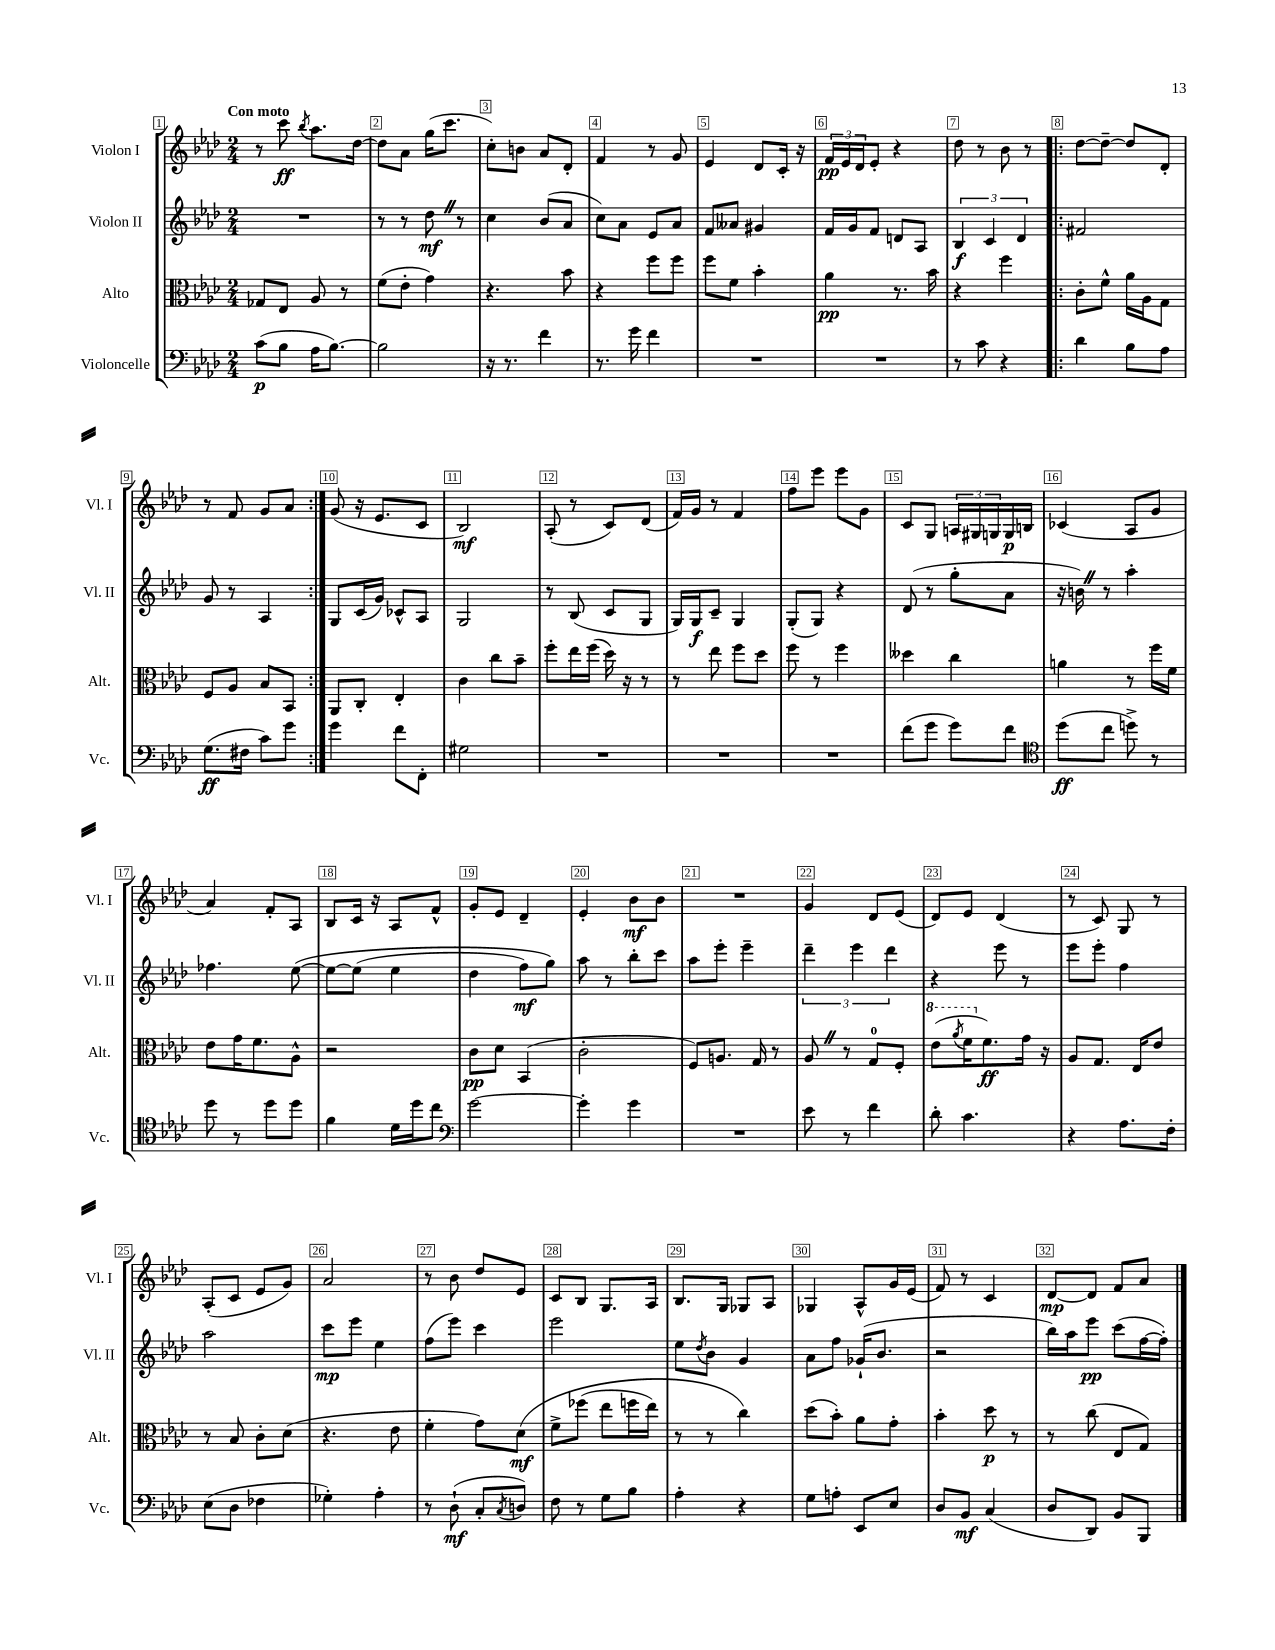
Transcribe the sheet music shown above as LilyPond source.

<<
\new StaffGroup <<
\new Staff = "s0" \with { instrumentName = "Violon I" shortInstrumentName = "Vl. I" } {
    \clef treble \key aes \major \numericTimeSignature \time 2/4 \tempo "Con moto"
    r8 c'''8\ff \acciaccatura { bes''8 } aes''8. des''16~ |
    des''8 aes'8 g''16( c'''8. |
    c''8-.) b'8 aes'8 des'8-. |
    f'4 r8 g'8 |
    ees'4 des'8 c'16-. r16 |
    \tuplet 3/2 { f'16\pp ees'16 des'16 } ees'8-. r4 |
    des''8 r8 bes'8 r8 |
    \repeat volta 2 { des''8~ des''8~-- des''8 des'8-. |
    r8 f'8 g'8 aes'8 | }
    g'8( r16 ees'8. c'8 |
    bes2\mf) |
    aes8-.( r8 c'8) des'8( |
    f'16) g'16 r8 f'4 |
    f''8 ees'''8 ees'''8 g'8 |
    c'8 g8 \tuplet 3/2 { a16 gis16 g16 } g16\p b16 |
    ces'4( aes8 g'8 |
    aes'4) f'8-. aes8 |
    bes8 c'16 r16 aes8 f'8-^ |
    g'8-. ees'8 des'4-- |
    ees'4-. bes'8\mf bes'8 |
    R2 |
    g'4 des'8 ees'8( |
    des'8) ees'8 des'4( |
    r8 c'8) g8 r8 |
    aes8-.( c'8 ees'8 g'8) |
    aes'2 |
    r8 bes'8 des''8 ees'8 |
    c'8 bes8 g8. aes16 |
    bes8. g16 ges8 aes8 |
    ges4 aes8-^ g'16 ees'16( |
    f'8) r8 c'4 |
    des'8~\mp des'8 f'8 aes'8 \bar "|." |
}
\new Staff = "s1" \with { instrumentName = "Violon II" shortInstrumentName = "Vl. II" } {
    \clef treble \key aes \major \numericTimeSignature \time 2/4
    R2 |
    r8 r8 des''8\mf \once \override BreathingSign.text = \markup { \musicglyph "scripts.caesura.straight" } \breathe r8 |
    c''4 bes'8( aes'8 |
    c''8) aes'8 ees'8 aes'8 |
    f'8 aeses'8 gis'4 |
    f'16 g'16 f'8 d'8 aes8 |
    \tuplet 3/2 { bes4\f c'4 des'4 } |
    \repeat volta 2 { fis'2 |
    g'8 r8 aes4 | }
    g8 c'16( g'16) ces'8-^ aes8 |
    g2 |
    r8 bes8( c'8 g8 |
    g16) g16\f c'8-- g4 |
    g8-.( g8) r4 |
    des'8( r8 g''8-. aes'8 |
    r16 b'16) \once \override BreathingSign.text = \markup { \musicglyph "scripts.caesura.straight" } \breathe r8 aes''4-. |
    fes''4. ees''8~\( |
    ees''8~ ees''8( ees''4 |
    des''4 f''8\mf) g''8\) |
    aes''8 r8 bes''8-. c'''8 |
    aes''8 ees'''8-. ees'''4-- |
    \tuplet 3/2 { des'''4-- ees'''4 des'''4 } |
    r4 ees'''8 r8 |
    ees'''8 ees'''8-. f''4 |
    aes''2 |
    c'''8\mp ees'''8 ees''4 |
    f''8( ees'''8) c'''4 |
    ees'''2 |
    ees''8 \acciaccatura { des''8 } bes'8 g'4 |
    aes'8 f''8 ges'16-!( bes'8. |
    r2 |
    bes''16) aes''16 ees'''8\pp c'''8( f''16~ f''16-.) \bar "|." |
}
\new Staff = "s2" \with { instrumentName = "Alto" shortInstrumentName = "Alt." } {
    \clef alto \key aes \major \numericTimeSignature \time 2/4
    ges8 ees8 aes8 r8 |
    f'8( ees'8-. g'4) |
    r4. bes'8 |
    r4 f''8 f''8 |
    f''8 f'8 bes'4-. |
    aes'4\pp r8. bes'16 |
    r4 f''4 |
    \repeat volta 2 { c'8-. f'8-^ aes'16 aes16 g8 |
    f8 aes8 bes8 bes,8 | }
    aes,8 c8-. ees4-. |
    c'4 c''8 bes'8-- |
    f''8-. ees''16 f''16( des''16) r16 r8 |
    r8 ees''8 f''8 des''8 |
    f''8 r8 f''4 |
    deses''4 c''4 |
    a'4 r8 f''16 f'16 |
    ees'8 g'16 f'8. aes8-^ |
    r2 |
    c'8\pp des'8 bes,4( |
    c'2-. |
    f8) a8. g16 r8 |
    aes8 \once \override BreathingSign.text = \markup { \musicglyph "scripts.caesura.straight" } \breathe r8 g8-0 f8-. |
    \ottava #1 ees''8( \acciaccatura { aes''8 } f''16 \ottava #0 f'8.\ff) g'16 r16 |
    aes8 g8. ees16 ees'8 |
    r8 bes8 c'8-. des'8( |
    r4. ees'8 |
    f'4-. g'8) des'8\mf\( |
    f'8-> fes''8( ees''8 f''16 ees''16) |
    r8 r8 c''4\) |
    des''8( bes'8-.) aes'8 g'8-. |
    bes'4-. des''8\p r8 |
    r8 c''8( ees8 g8) \bar "|." |
}
\new Staff = "s3" \with { instrumentName = "Violoncelle" shortInstrumentName = "Vc." } {
    \clef bass \key aes \major \numericTimeSignature \time 2/4
    c'8\p( bes8 aes16 bes8.~) |
    bes2 |
    r16 r8. f'4 |
    r8. g'16 f'4 |
    R2 |
    R2 |
    r8 c'8 r4 |
    \repeat volta 2 { des'4 bes8 aes8 |
    g8.\ff( fis16 c'8) g'8 | }
    g'4 f'8 f,8-. |
    gis2 |
    R2 |
    R2 |
    R2 |
    f'8( g'8 g'8) f'8 |
    \clef tenor des''8\ff( c''8 d''8->) r8 |
    des''8 r8 des''8 des''8 |
    f'4 des'16 des''16 c''8 |
    \clef bass g'2~ |
    g'4-. g'4 |
    R2 |
    ees'8 r8 f'4 |
    des'8-. c'4. |
    r4 aes8. f16-. |
    ees8( des8 fes4 |
    ges4-.) aes4-. |
    r8 des8-!\mf( c8-. \acciaccatura { c8 } d8) |
    f8 r8 g8 bes8 |
    aes4-. r4 |
    g8 a8-. ees,8 ees8 |
    des8 bes,8\mf c4( |
    des8 des,8) bes,8 bes,,8 \bar "|." |
}
>>
>>
\layout { \context { \Score \override BarNumber.break-visibility = ##(#f #t #t) barNumberVisibility = #all-bar-numbers-visible \override BarNumber.stencil = #(make-stencil-boxer 0.1 0.3 ly:text-interface::print) } }
